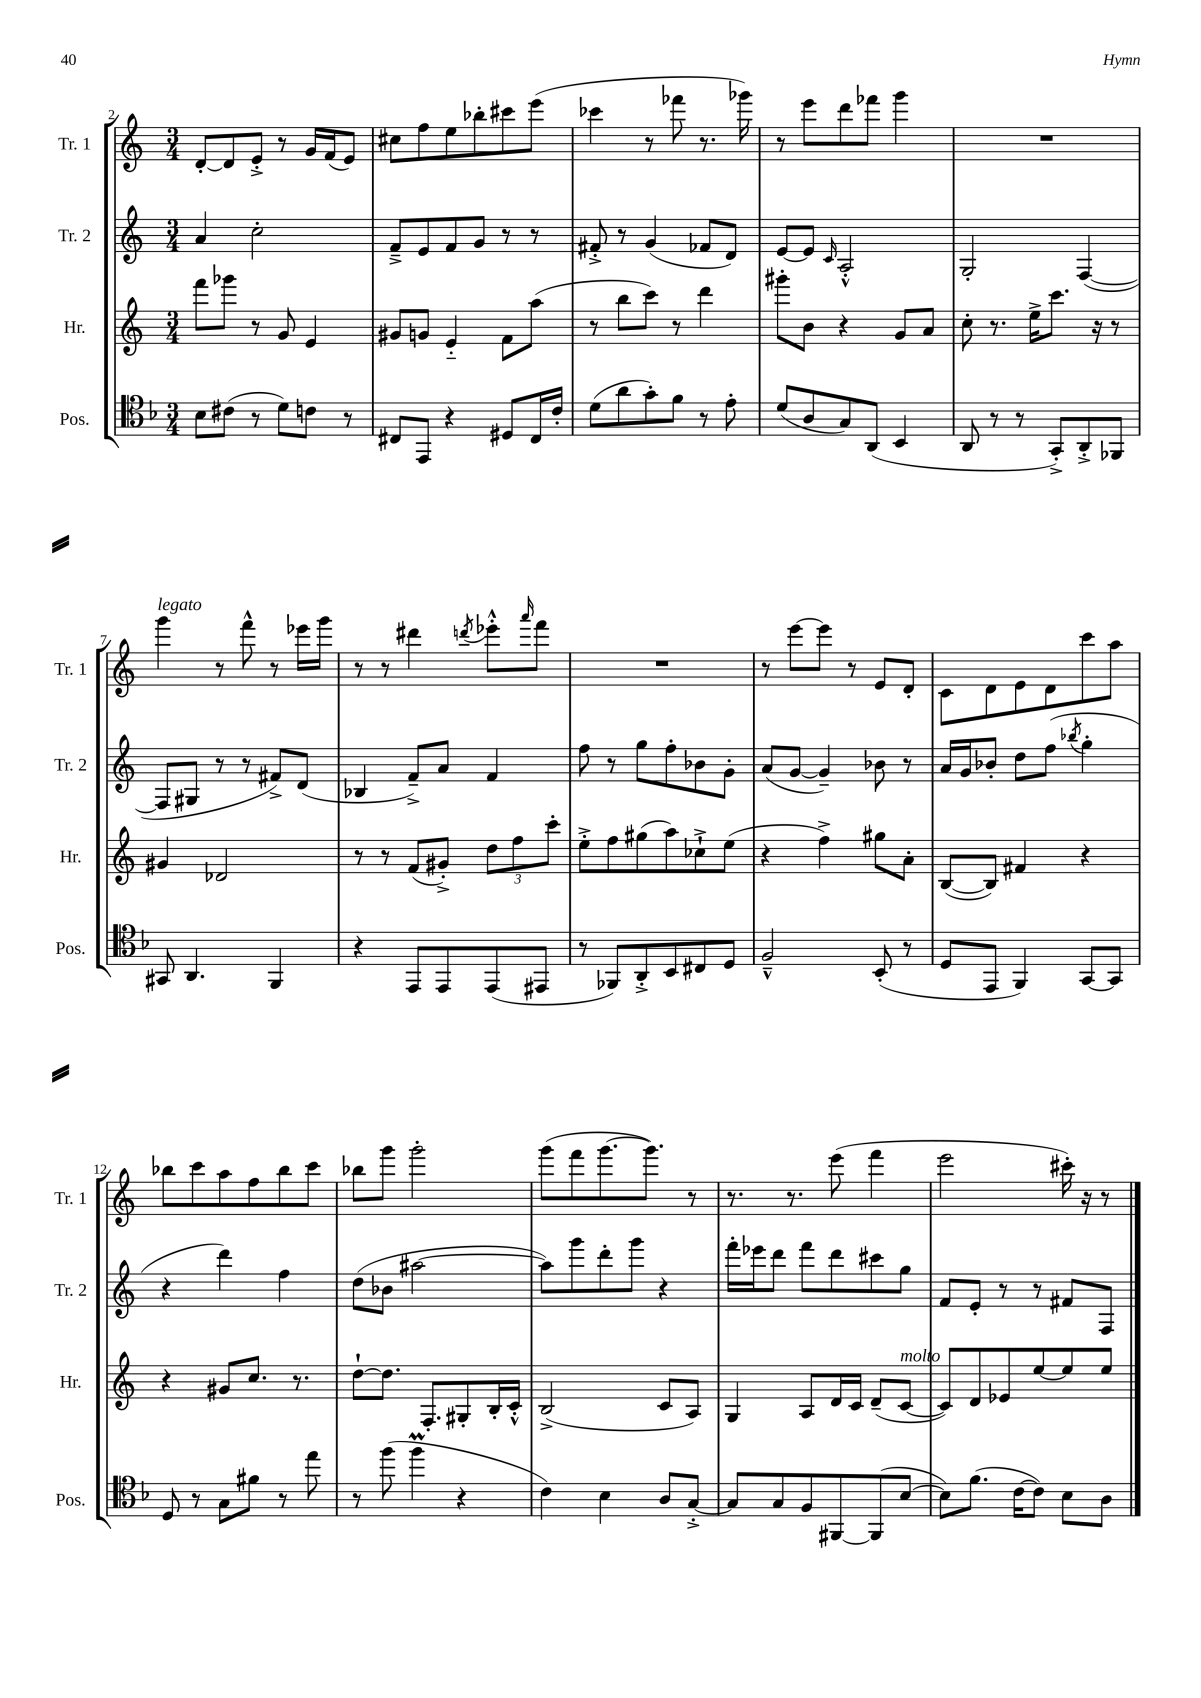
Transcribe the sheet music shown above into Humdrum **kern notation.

**kern	**kern	**kern	**kern
*staff4	*staff3	*staff2	*staff1
*clefC4	*clefG2	*clefG2	*clefG2
*k[b-]	*k[]	*k[]	*k[]
*M3/4	*M3/4	*M3/4	*M3/4
8B-	8fff	4a	[8d'
(8c#	8ggg-	.	8d]
8r	8r	2cc'	8e'^
8d)	8g	.	8r
8c	4e	.	16g
.	.	.	(16f
8r	.	.	8e)
=	=	=	=
8C#	8g#	8f~^	8cc#
8EE	8g	8e	8ff
4r	4e'~	8f	8ee
.	.	8g	8bb-'
8D#	8f	8r	8ccc#
16C#	(8aa	8r	(8eee
16c'	.	.	.
=	=	=	=
(8d	8r	8f#'^	4ccc-
8a	8bb	8r	.
8g')	8ccc)	(4g	8r
8f	8r	.	8fff-
8r	4ddd	8f-	8.r
8e'	.	8d)	.
.	.	.	16ggg-)
=	=	=	=
(8d	8ggg#'	[8e	8r
8A	8b	8e]	8eee
.	.	16qqc	.
8G)	4r	2A'^^	8ddd
(8AA	.	.	8fff-
4BB-	8g	.	4ggg
.	8a	.	.
=	=	=	=
8AA	8cc'	2G'	2.r
8r	8.r	.	.
8r	.	.	.
.	16ee^	.	.
8GG'^)	8.ccc	.	.
8AA'^	.	([4F	.
.	16r	.	.
8FF-	8r	.	.
=	=	=	=
8GG#	4g#	8F]	4ggg
4.AA	.	8G#	.
.	2d-	8r	8r
.	.	8r	8fff^^
4FF	.	8f#^)	8r
.	.	(8d	16eee-
.	.	.	16ggg
=	=	=	=
4r	8r	4B-	8r
.	8r	.	8r
8EE	(8f	8f~^)	4ddd#
8EE	8g#'^)	8a	.
.	.	.	8qddd
(8EE	12dd	4f	8eee-'^^
.	12ff	.	.
.	.	.	16qqaaa
8EE#	.	.	8fff
.	12ccc'	.	.
=	=	=	=
8r	8ee'^	8ff	2.r
8FF-)	8ff	8r	.
8AA'^	(8gg#	8gg	.
8BB-	8aa)	8ff'	.
8C#	8cc-`^	8b-	.
8D	(8ee	8g'	.
=	=	=	=
2F~^^	4r	(8a	8r
.	.	[8g	[8eee
.	4ff^)	4g~])	8eee]
.	.	.	8r
(8BB-'	8gg#	8b-	8e
8r	8a'	8r	8d'
=	=	=	=
8D	([8B	16a	8c
.	.	16g	.
8EE	8B])	8b-'	8d
4FF)	4f#	8dd	8e
.	.	(8ff	8d
.	.	8qbb-	.
[8GG	4r	4gg'	8ccc
8GG]	.	.	8aa
=	=	=	=
8D	4r	4r	8bb-
8r	.	.	8ccc
8G	8g#	4ddd)	8aa
8f#	8.cc	.	8ff
8r	.	4ff	8bb-
.	8.r	.	.
8ee	.	.	8ccc
=	=	=	=
8r	[8dd`	(8dd	8bb-
(8ff	8.dd]	8b-	8ggg
4ff	.	[2aa#	2ggg'
.	8.F'	.	.
4r	8G#'	.	.
.	16B'	.	.
.	16c'^^	.	.
=	=	=	=
4c)	(2B^	8aa#])	(8ggg
.	.	8ggg	8fff
4B-	.	8ddd'	[8.ggg
.	.	8ggg	.
.	.	.	8.ggg])
8A	8c	4r	.
[8G'^	8A)	.	8r
=	=	=	=
8G]	4G	16fff'	8.r
.	.	16eee-	.
8G	.	8ddd	.
.	.	.	8.r
8F	8A	8fff	.
[8FF#	16d	8ddd	(8eee
.	16c	.	.
(8FF#]	(8d~	8ccc#	4fff
[8B-	[8c	8gg	.
=	=	=	=
8B-])	8c])	8f	2eee
(8.f	8d	8e'	.
.	8e-	8r	.
[16c	.	.	.
8c])	[8ee	8r	.
8B-	8ee]	8f#	16ccc#')
.	.	.	16r
8A	8ee	8F	8r
==	==	==	==
*-	*-	*-	*-
